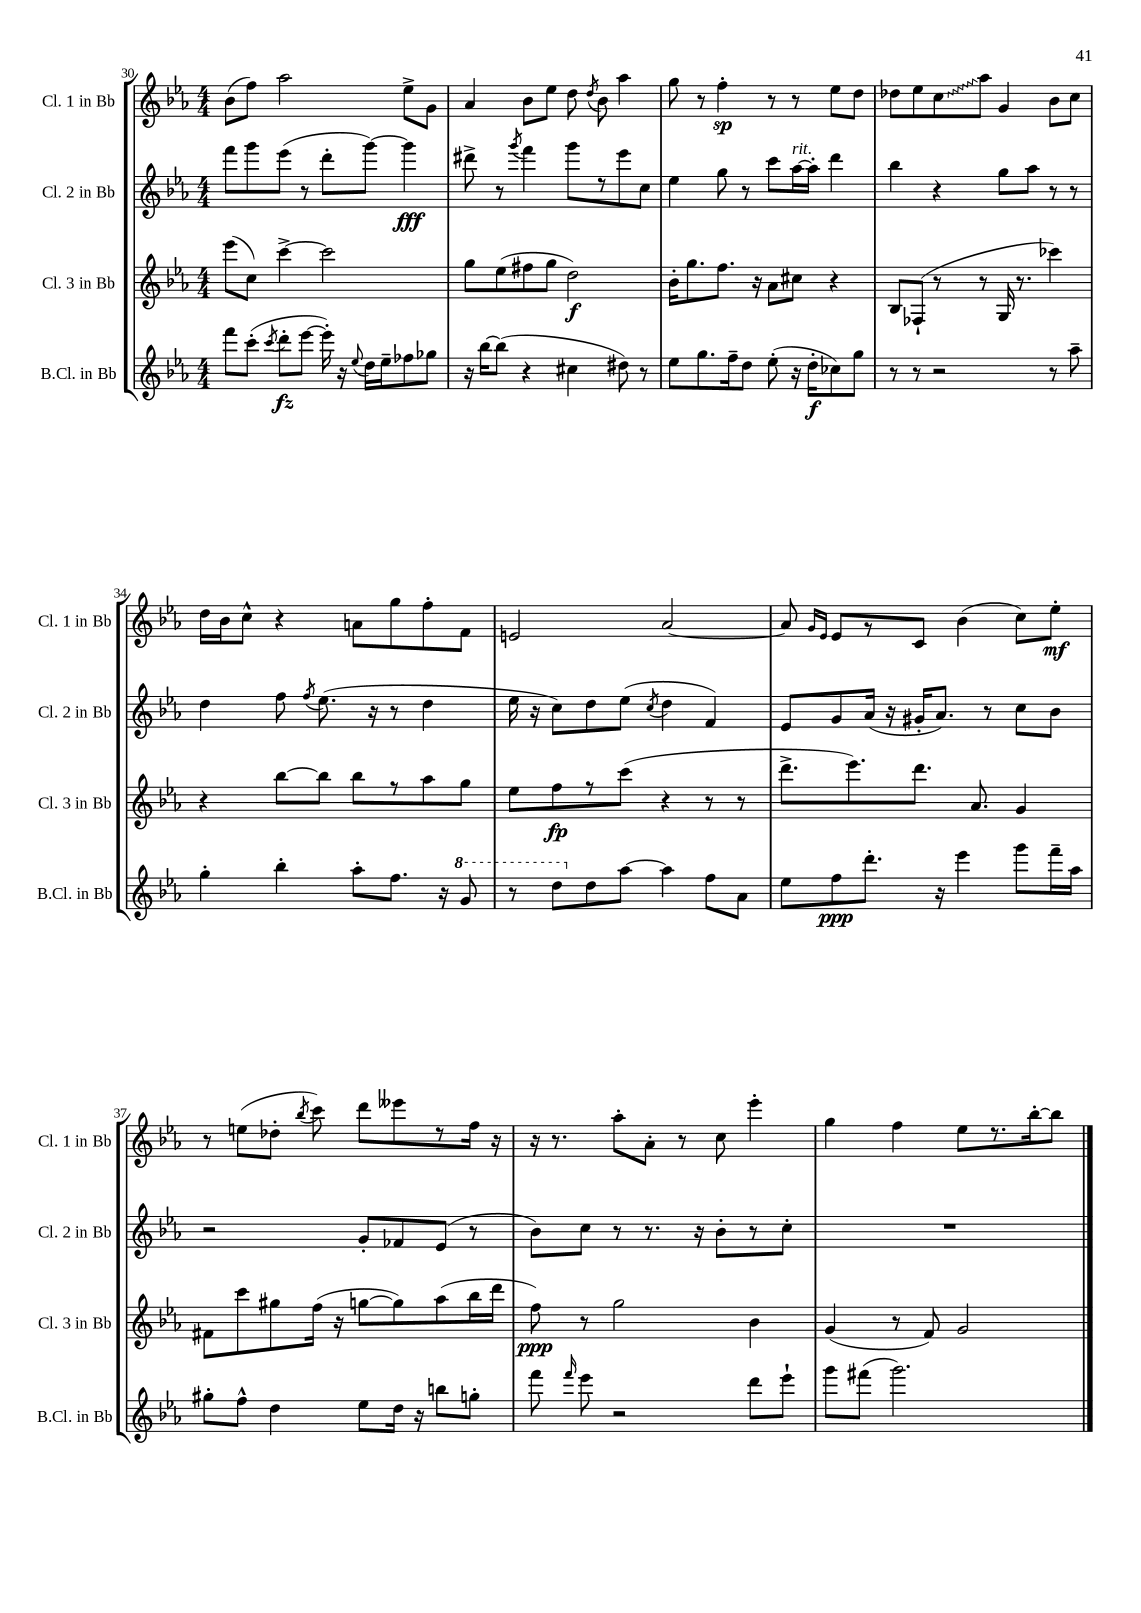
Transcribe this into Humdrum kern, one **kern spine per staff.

**kern	**kern	**kern	**kern
*staff4	*staff3	*staff2	*staff1
*clefG2	*clefG2	*clefG2	*clefG2
*k[b-e-a-]	*k[b-e-a-]	*k[b-e-a-]	*k[b-e-a-]
*M4/4	*M4/4	*M4/4	*M4/4
8fff	(8eee-	8fff	(8b-
(8ccc'	8cc)	8ggg	8ff)
8qccc	.	.	.
8ddd'	[4ccc^	(8eee-	2aa-
[8eee-	.	8r	.
16eee-'])	2ccc]	8ddd'	.
16r	.	.	.
8qqee-	.	.	.
16dd	.	[8ggg)	.
16ee-~	.	.	.
8ff-	.	4ggg]	8ee-^
8gg-	.	.	8g
=	=	=	=
16r	8gg	8ddd#^	4a-
[16bb-	.	.	.
(8bb-]	(8ee-	8r	.
.	.	8qggg	.
4r	8ff#	4fff	8b-
.	8gg	.	8ee-
4cc#	2dd)	8ggg	8dd
.	.	.	8qdd
.	.	8r	8b-
8dd#)	.	8eee-	4aa-
8r	.	8cc	.
=	=	=	=
8ee-	16b-'	4ee-	8gg
.	8.gg	.	.
8.gg	.	.	8r
.	8.ff	8gg	4ff'
16ff~	.	.	.
8dd	.	8r	.
.	16r	.	.
(8ee-'	8a-	8ccc	8r
16r	8cc#	[16aa-	8r
16dd'	.	16aa-']	.
8cc-)	4r	4ddd	8ee-
8gg	.	.	8dd
=	=	=	=
8r	8B-	4bb-	8dd-
8r	(8F-`	.	8ee-
2r	8r	4r	8cc
.	8r	.	8aa-
.	16G	8gg	4g
.	8.r	.	.
.	.	8aa-	.
8r	4ccc-)	8r	8b-
8aa-~	.	8r	8cc
=	=	=	=
4gg'	4r	4dd	16dd
.	.	.	16b-
.	.	.	8cc^^
4bb-'	[8bb-	8ff	4r
.	.	8qff	.
.	8bb-]	(8.ee-	.
8aa-'	8bb-	.	8a
.	.	16r	.
8.ff	8r	8r	8gg
.	8aa-	4dd	8ff'
16r	.	.	.
8gg	8gg	.	8f
=	=	=	=
8r	8ee-	16ee-	2e
.	.	16r	.
8ddd	8ff	8cc)	.
8dd	8r	8dd	.
[8aa-	(8ccc	(8ee-	.
.	.	8qcc	.
4aa-]	4r	4dd	[2a-
8ff	8r	4f)	.
8a-	8r	.	.
=	=	=	=
8ee-	8.ddd^	8e-	8a-]
.	.	.	16qqg
.	.	.	16qqe-
8ff	.	8g	8e-
.	8.eee-)	.	.
8.ddd'	.	(16a-	8r
.	.	16r	.
.	8.ddd	16g#'	8c
16r	.	8.a-)	.
4eee-	.	.	(4b-
.	8.a-	.	.
.	.	8r	.
8ggg	4g	8cc	8cc)
16fff~	.	8b-	8ee-'
16aa-	.	.	.
=	=	=	=
8gg#'	8f#	2r	8r
8ff^^	8ccc	.	(8ee
4dd	8gg#	.	8dd-'
.	.	.	8qbb-
.	(16ff	.	8ccc)
.	16r	.	.
8ee-	[8gg	8g'	8ddd
16dd	8gg])	8f-	8eee--
16r	.	.	.
8bb	(8aa-	(8e-	8r
8gg'	16bb-	8r	16ff
.	16ddd	.	16r
=	=	=	=
8fff	8ff)	8b-)	16r
.	.	.	8.r
16qqfff	.	.	.
8eee-	8r	8cc	.
2r	2gg	8r	8aa-'
.	.	8.r	8a-'
.	.	.	8r
.	.	16r	.
.	.	8b-'	8cc
8ddd	4b-	8r	4eee-'
8eee-`	.	8cc'	.
=	=	=	=
8ggg	(4g	1r	4gg
(8fff#	.	.	.
2.ggg)	8r	.	4ff
.	8f)	.	.
.	2g	.	8ee-
.	.	.	8.r
.	.	.	[16bb-'
.	.	.	8bb-]
==	==	==	==
*-	*-	*-	*-
